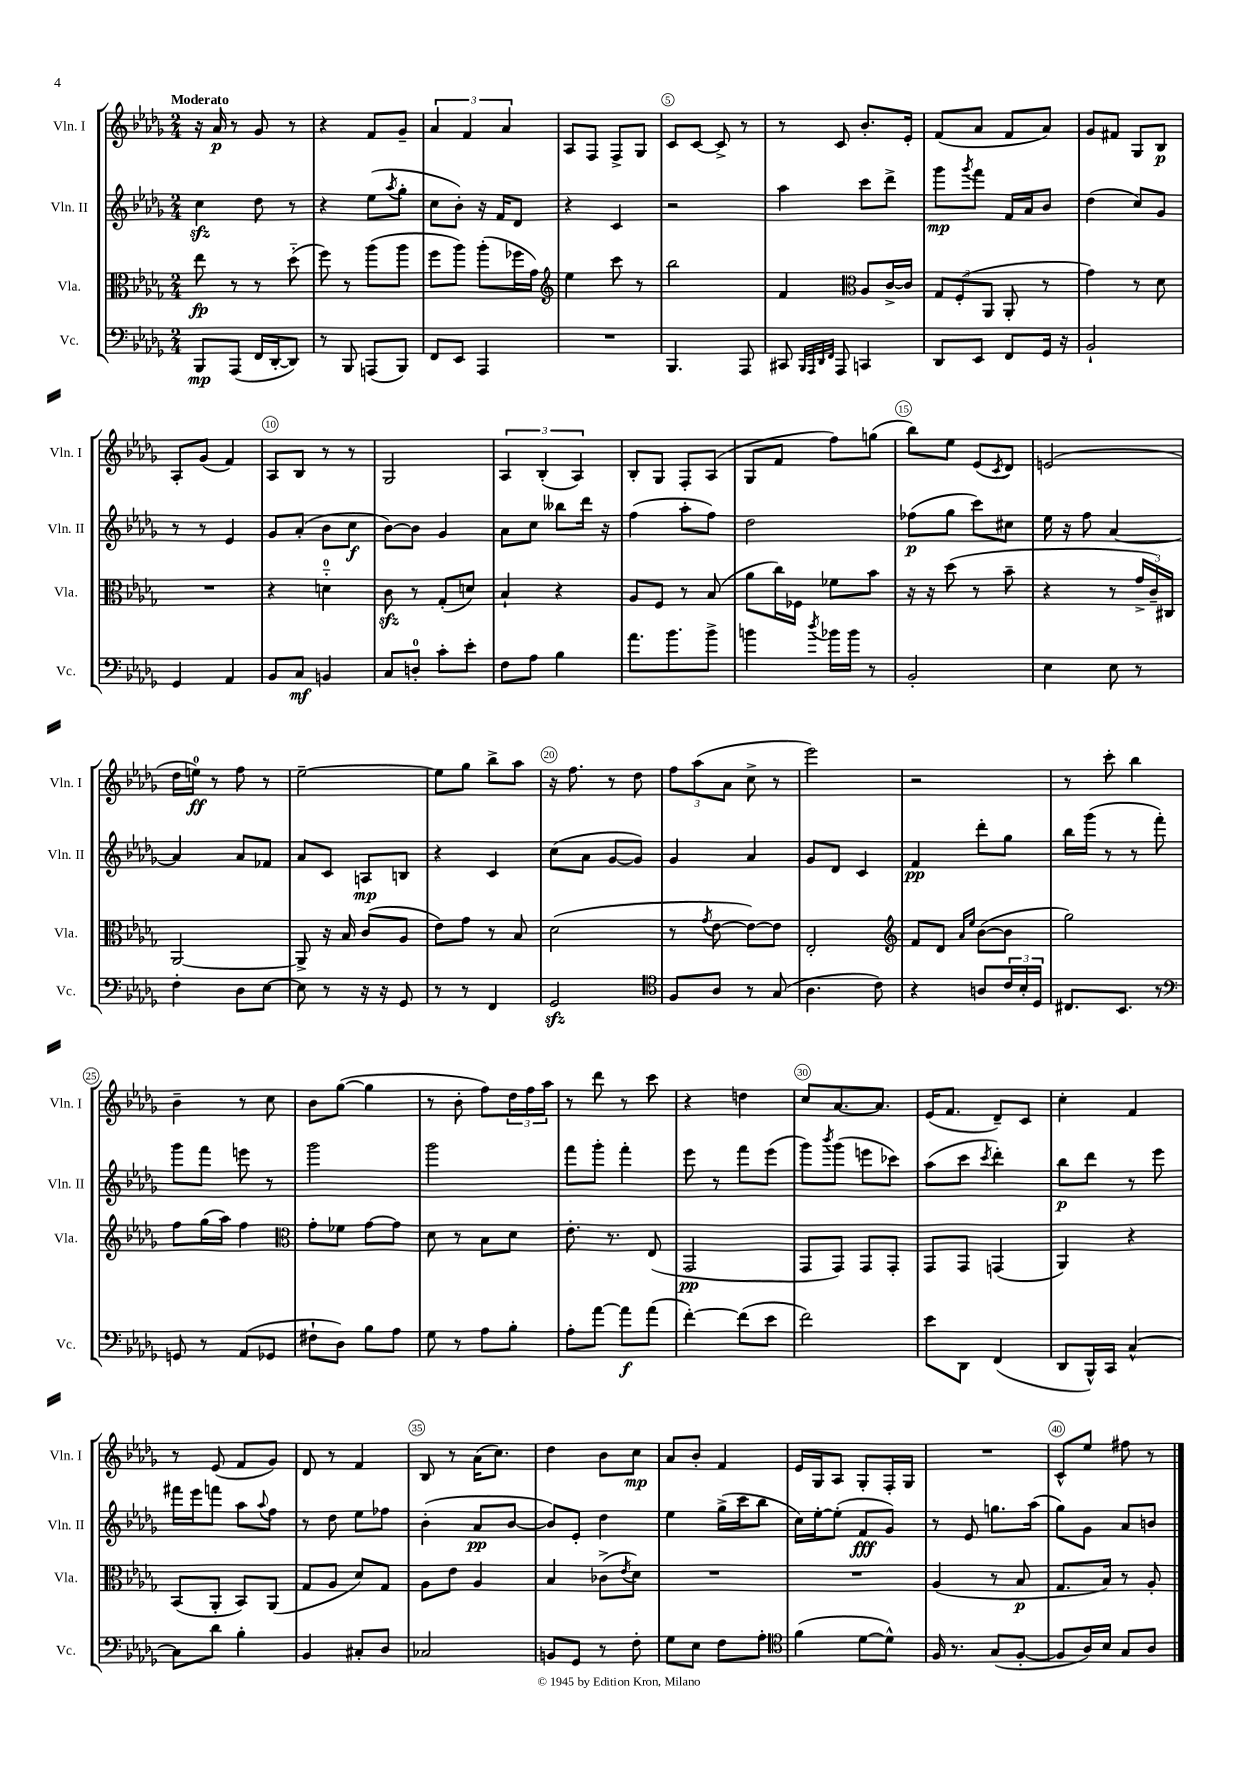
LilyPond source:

<<
\new StaffGroup <<
\new Staff = "s0" \with { instrumentName = "Vln. I" shortInstrumentName = "Vln. I" } {
    \clef treble \key des \major \numericTimeSignature \time 2/4 \tempo "Moderato"
    r16 aes'16\p r8 ges'8 r8 |
    r4 f'8 ges'8-- |
    \tuplet 3/2 { aes'4 f'4 aes'4 } |
    aes8 f8 f8-> ges8 |
    c'8 c'8~ c'8-> r8 |
    r8 c'8 bes'8.-. ees'16-. |
    f'8( aes'8 f'8 aes'8) |
    ges'8 fis'8 ges8 bes8\p |
    aes8-. ges'8( f'4) |
    aes8 bes8 r8 r8 |
    ges2 |
    \tuplet 3/2 { aes4 bes4-.( aes4) } |
    bes8-. ges8 f8-. aes8( |
    ges8 f'8 f''8) g''8( |
    bes''8) ees''8 ees'8( \acciaccatura { c'8 } des'8) |
    e'2( |
    des''16 e''16-0\ff) r8 f''8 r8 |
    ees''2~-- |
    ees''8 ges''8 bes''8-> aes''8 |
    r16 f''8. r8 des''8 |
    \tuplet 3/2 { f''8 aes''8( aes'8 } c''8-> r8 |
    ees'''2) |
    r2 |
    r8 c'''8-. bes''4 |
    bes'4-- r8 c''8 |
    bes'8 ges''8~( ges''4 |
    r8 bes'8-. f''8) \tuplet 3/2 { des''16 f''16 aes''16 } |
    r8 des'''8 r8 c'''8 |
    r4 d''4 |
    c''8 aes'8.~ aes'8. |
    ees'16( f'8. des'8--) c'8 |
    c''4-. f'4 |
    r8 ees'8( f'8 ges'8) |
    des'8 r8 f'4 |
    bes8 r8 aes'16( c''8.) |
    des''4 bes'8 c''8\mp |
    aes'8 bes'8-. f'4 |
    ees'16 ges16 aes8 ges8-. f16-. ges16 |
    R2 |
    c'8-^ ees''8 fis''8 r8 \bar "|." |
}
\new Staff = "s1" \with { instrumentName = "Vln. II" shortInstrumentName = "Vln. II" } {
    \clef treble \key des \major \numericTimeSignature \time 2/4
    c''4\sfz des''8 r8 |
    r4 ees''8( \acciaccatura { aes''8 } ges''8-. |
    c''8 bes'8-.) r16 f'16 des'8 |
    r4 c'4 |
    r2 |
    aes''4 c'''8 des'''8-> |
    ges'''8\mp \acciaccatura { ges'''8 } f'''8 f'16 aes'16 bes'8 |
    des''4( c''8) ges'8 |
    r8 r8 ees'4 |
    ges'8 aes'8-.( bes'8 c''8\f |
    bes'8~) bes'8 ges'4 |
    aes'8 c''8 beses''8 des'''16 r16 |
    f''4( aes''8-. f''8) |
    des''2 |
    fes''8\p( ges''8 c'''8) cis''8 |
    ees''16 r16 f''8 aes'4~ |
    aes'4 aes'8 fes'8 |
    aes'8 c'8 a8\mp b8 |
    r4 c'4 |
    c''8( aes'8 ges'8~ ges'8) |
    ges'4 aes'4 |
    ges'8 des'8 c'4 |
    f'4\pp des'''8-. ges''8 |
    bes''16 ges'''16( r8 r8 f'''8-.) |
    ges'''8 f'''8 e'''8 r8 |
    ges'''2 |
    ges'''2 |
    f'''8 ges'''8-. f'''4-. |
    ees'''8 r8 f'''8 ees'''8( |
    ges'''8) \acciaccatura { bes'''8 } ges'''8( e'''8 ces'''8) |
    aes''8( c'''8 \acciaccatura { c'''8 } des'''4-.) |
    bes''8\p des'''8 r8 ees'''8 |
    fis'''16 ees'''16 f'''8 aes''8 \appoggiatura { aes''8 } f''8 |
    r8 des''8 ees''8 fes''8 |
    bes'4-.( aes'8\pp bes'8~ |
    bes'8) ees'8-. des''4 |
    ees''4 ges''16->( c'''16 bes''8 |
    c''16) ees''16~-. ees''8-.( f'8\fff ges'8) |
    r8 ees'8 g''8. aes''16( |
    ges''8) ges'8 aes'8 b'8 \bar "|." |
}
\new Staff = "s2" \with { instrumentName = "Vla." shortInstrumentName = "Vla." } {
    \clef alto \key des \major \numericTimeSignature \time 2/4
    ees''8\fp r8 r8 des''8-_( |
    f''8) r8 aes''8( aes''8 |
    f''8 aes''8) aes''8-.( fes''16 ges'16) |
    \clef treble ees''4 c'''8 r8 |
    bes''2 |
    f'4 \clef alto aes8 c'16~-> c'16 |
    \tuplet 3/2 { ges8 f8-.( aes,8 } aes,8-. r8 |
    ges'4) r8 des'8 |
    R2 |
    r4 d'4-0-_ |
    c'8\sfz r8 ges8-.( d'8) |
    bes4-! r4 |
    aes8 f8 r8 bes8( |
    aes'8 c''16) fes16 fes'8 bes'8 |
    r16 r16 des''8( r8 bes'8-- |
    r4 r8 \tuplet 3/2 { ges'16-> c'16--) cis16 } |
    aes,2~ |
    aes,8-> r16 bes16 c'8( aes8 |
    ees'8) ges'8 r8 bes8 |
    des'2( |
    r8 \acciaccatura { ges'8 } ees'8~ ees'8~) ees'8 |
    ees2-. |
    \clef treble f'8 des'8 \grace { aes'16 ees''16 } bes'8~( bes'8 |
    ges''2) |
    f''8 ges''16( aes''16) f''4 |
    \clef alto ges'8-. fes'8 ges'8~ ges'8 |
    des'8 r8 bes8 des'8 |
    ees'8.-. r8. ees8( |
    ges,2\pp |
    ges,8 ges,8) ges,8 ges,8-. |
    ges,8 ges,8 g,4( |
    aes,4) r4 |
    bes,8( aes,8-. bes,8) aes,8( |
    ges8 aes8 des'8) ges8 |
    aes8 ees'8 aes4 |
    bes4 ces'8->( \acciaccatura { ees'8 } des'8) |
    R2 |
    R2 |
    aes4( r8 bes8\p |
    ges8. bes16) r8 aes8-. \bar "|." |
}
\new Staff = "s3" \with { instrumentName = "Vc." shortInstrumentName = "Vc." } {
    \clef bass \key des \major \numericTimeSignature \time 2/4
    bes,,8\mp aes,,8( f,16 des,16~-. des,8) |
    r8 bes,,8 a,,8( bes,,8) |
    f,8 ees,8 aes,,4 |
    R2 |
    bes,,4. aes,,8 |
    cis,8 \grace { bes,,32 aes,,32 des,32 f,32 } aes,,8 c,4 |
    des,8 ees,8 f,8 ges,16 r16 |
    bes,2-! |
    ges,4 aes,4 |
    bes,8 c8\mf b,4 |
    c8 d8-0-. c'8-. ees'8-. |
    f8 aes8 bes4 |
    aes'8. bes'8. bes'8-> |
    b'4 \acciaccatura { des''8 } bes'16 bes'16 r8 |
    bes,2-. |
    ees4 ees8 r8 |
    f4-. des8 ees8~ |
    ees8 r8 r16 r16 ges,8 |
    r8 r8 f,4 |
    ges,2\sfz |
    \clef tenor f8 aes8 r8 ges8( |
    aes4. c'8) |
    r4 a8 \tuplet 3/2 { c'16 bes16-. des16 } |
    cis8. bes,8. r8 |
    \clef bass g,8 r8 aes,8( ges,8 |
    fis8-! des8) bes8 aes8 |
    ges8 r8 aes8 bes8-. |
    aes8-. aes'8~ aes'8\f aes'8( |
    f'4~-.) f'8( ees'8 |
    f'2) |
    ees'8 des,8 f,4( |
    des,8 bes,,16-^) c,16 c4~-^ |
    c8 des'8 bes4-. |
    bes,4 cis8-. des8 |
    ces2 |
    b,8 ges,8 r8 f8-. |
    ges8 ees8 f8 aes8-. |
    \clef tenor f'4( des'8~ des'8-^) |
    f16 r8. ges8( f8~-. |
    f8 aes16) bes16 ges8 aes8 \bar "|." |
}
>>
>>
\layout { \context { \Score \override BarNumber.break-visibility = ##(#f #t #t) barNumberVisibility = #(every-nth-bar-number-visible 5) \override BarNumber.stencil = #(make-stencil-circler 0.1 0.3 ly:text-interface::print) } }
